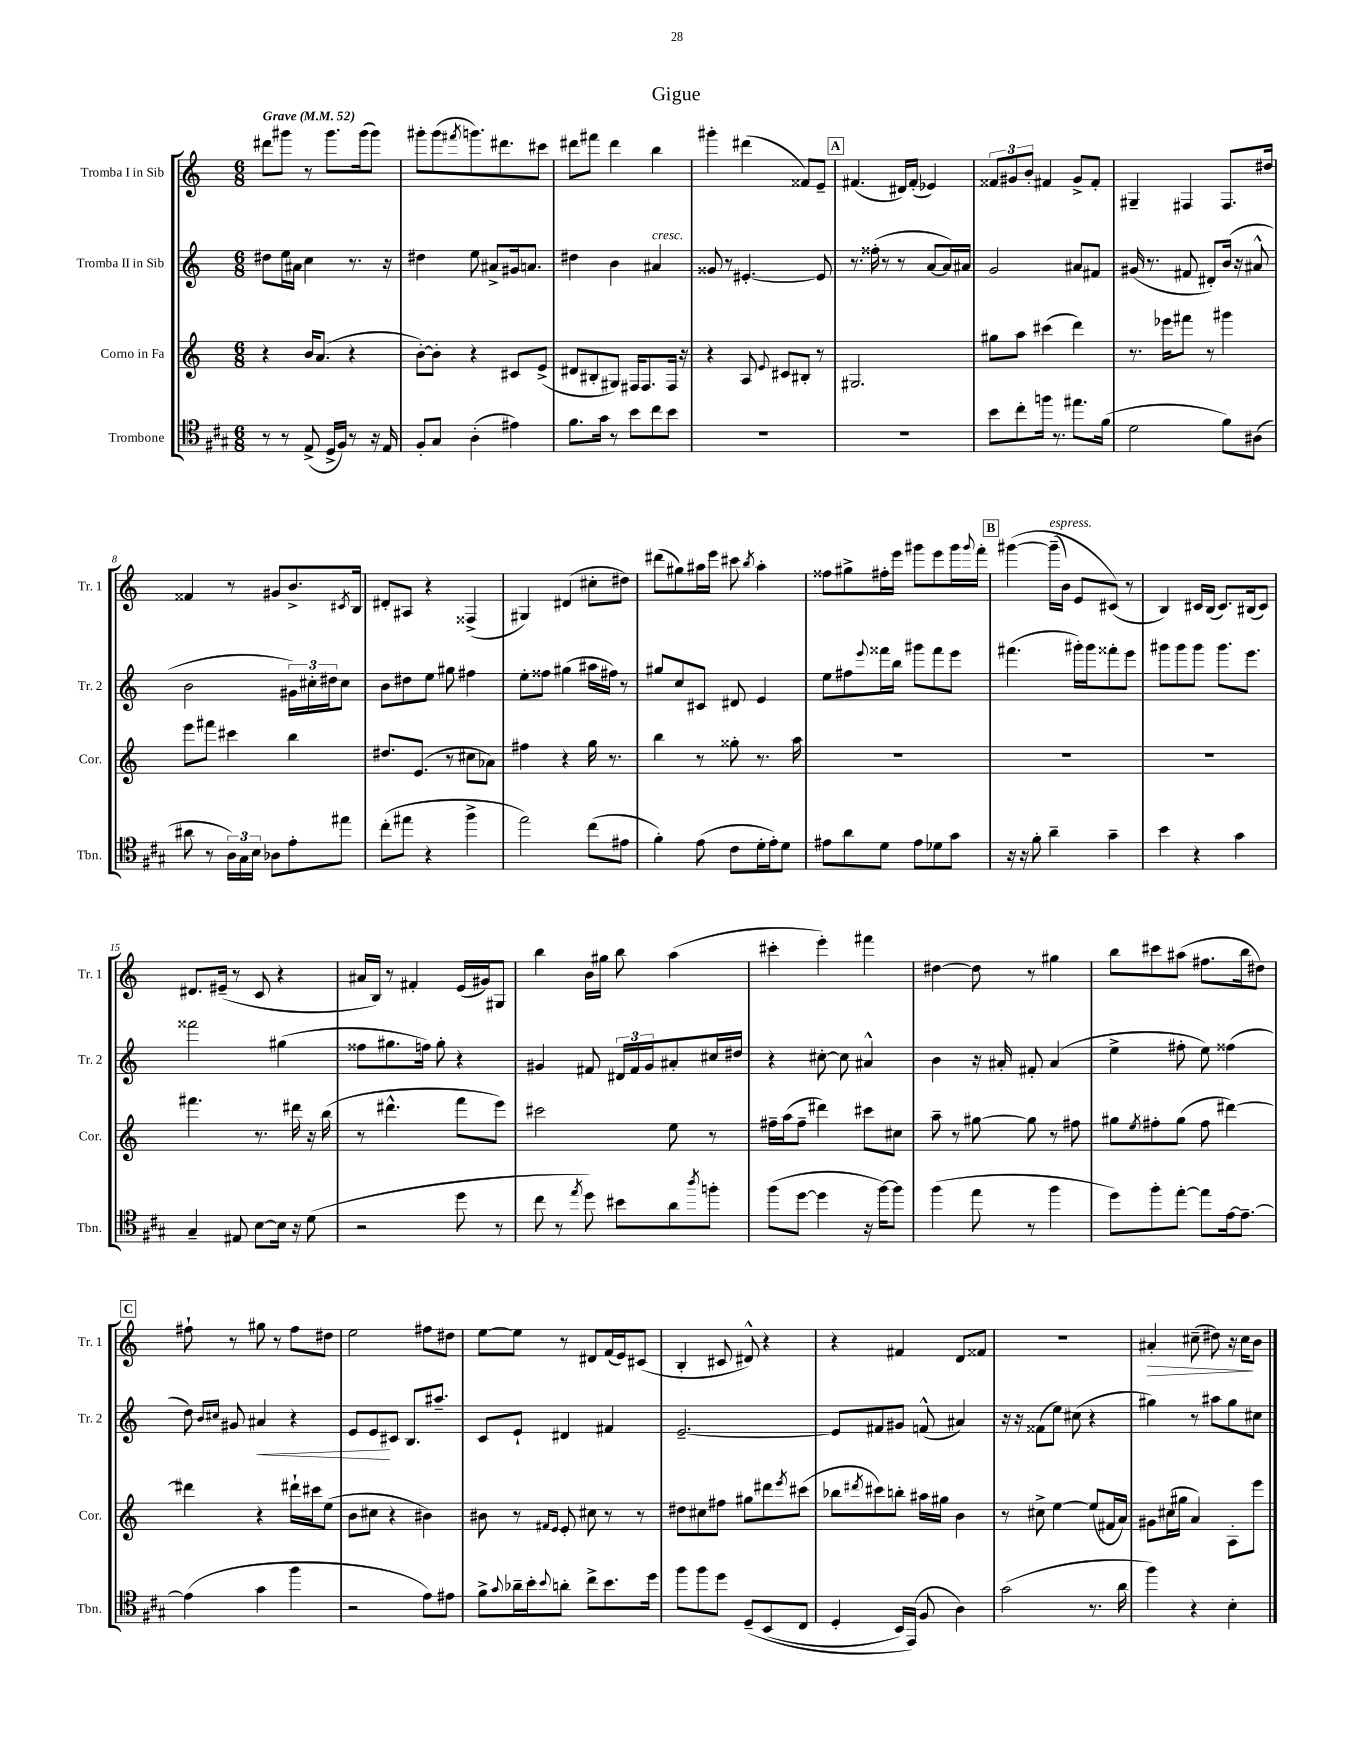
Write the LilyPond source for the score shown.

\header { title = "Gigue" }
<<
\new StaffGroup <<
\new Staff = "s0" \with { instrumentName = "Tromba I in Sib" shortInstrumentName = "Tr. 1" } {
    \clef treble \key c \major \numericTimeSignature \time 6/8 \tempo "Grave" 4 = 52
    dis'''8 gis'''8 r8 gis'''8. gis'''16( gis'''8) |
    gis'''8-. gis'''8( \acciaccatura { fis'''8 } g'''8.) dis'''8. cis'''8 |
    dis'''8 fis'''8 dis'''4 b''4 |
    gis'''4-. dis'''4( fisis'8) e'8-- |
    \mark \markup { \box "A" } fis'4.( dis'16) fis'16-.( ees'4) |
    \tuplet 3/2 { fisis'8 gis'8 b'8-. } fis'4 gis'8-> fis'8-. |
    gis4-- fis4 fis8. dis''16 |
    fisis'4 r8 gis'8 b'8.-> \acciaccatura { cis'8 } b16 |
    dis'8-. ais8 r4 fisis4->( |
    gis4) dis'4( cis''8-. dis''8) |
    dis'''8( gis''8) ais''16 e'''16 cis'''8 \acciaccatura { b''8 } ais''4-. |
    fisis''8 gis''8-> fis''16-. e'''16 gis'''8 e'''8 gis'''16 \appoggiatura { gis'''8 } f'''16-. |
    \mark \markup { \box "B" } gis'''4~\( gis'''16--^\markup { \italic "espress." }( b'16) e'8 cis'8(\) r8 |
    b4) cis'16 b16( cis'8.) bis16( cis'8) |
    dis'8. eis'16--( r8 c'8 r4 |
    ais'16 b16) r8 fis'4-. e'16( gis'16) gis8 |
    b''4 b'16 gis''16 b''8 a''4( |
    cis'''4-. e'''4-.) fis'''4 |
    dis''4~ dis''8 r8 gis''4 |
    b''8 cis'''8 ais''8( fis''8. b''16 dis''8) |
    \mark \markup { \box "C" } fis''8-! r8 gis''8 r8 fis''8 dis''8 |
    e''2 fis''8 dis''8 |
    e''8~ e''8 r8 dis'8 f'16( e'16) cis'8( |
    b4-. cis'8 dis'8-^) r4 |
    r4 fis'4 d'8 fisis'8 |
    R2. |
    ais'4-.\> cis''8--( dis''8) r16 cis''16\! b'8 \bar "|." |
}
\new Staff = "s1" \with { instrumentName = "Tromba II in Sib" shortInstrumentName = "Tr. 2" } {
    \clef treble \key c \major \numericTimeSignature \time 6/8
    dis''8 e''16 ais'16 c''4 r8. r16 |
    dis''4 e''8 ais'8-> gis'16 a'8. |
    dis''4 b'4 ais'4^\markup { \italic "cresc." } |
    gisis'8 r8 eis'4.~-. eis'8 |
    \mark \markup { \box "A" } r8. fisis''16-.( r8 r8 a'8~ a'16) ais'16 |
    g'2 ais'8 fis'8 |
    gis'16( r8. fis'8 dis'8-.) b'16( r16 ais'8-^ |
    b'2 \tuplet 3/2 { gis'16) cis''16-. dis''16 } cis''8 |
    b'8 dis''8 e''8 gis''8 fis''4 |
    e''8-. fisis''8 gis''4( ais''16 fis''16) r8 |
    gis''8 c''8 cis'8 dis'8 e'4 |
    e''8 fis''8 \appoggiatura { e'''8 } fisis'''16 b''16 gis'''8 fisis'''8 e'''8 |
    \mark \markup { \box "B" } fis'''4.( gis'''16-.) gis'''16 fisis'''8-. e'''8 |
    gis'''8 gis'''8 gis'''8 gis'''8. e'''8. |
    fisis'''2 gis''4( |
    fisis''8 gis''8. f''16) gis''8-. r4 |
    gis'4 fis'8 \tuplet 3/2 { dis'16 fis'16 gis'16 } ais'8-. cis''16 dis''16 |
    r4 cis''8~-. cis''8 ais'4-^ |
    b'4 r16 ais'16-. fis'8-. ais'4( |
    e''4-> fis''8-. e''8) fisis''4( |
    \mark \markup { \box "C" } d''8) \grace { b'16 cis''16 } gis'8 ais'4\< r4 |
    e'8 e'8\! cis'8 b8. ais''8.-- |
    c'8 e'8-! dis'4 fis'4 |
    e'2.~-- |
    e'8 fis'8 gis'8 f'8-^( ais'4) |
    r16 r16 fisis'8( e''8) cis''8( r4 |
    gis''4) r8 ais''8 gis''8 cis''8 \bar "|." |
}
\new Staff = "s2" \with { instrumentName = "Corno in Fa" shortInstrumentName = "Cor." } {
    \clef treble \key c \major \numericTimeSignature \time 6/8
    r4 b'16 a'8.( r4 |
    b'8~-.) b'8-. r4 cis'8 e'8->( |
    dis'8 bis8-. gis8) fis16 fis8. fis16 r16 |
    r4 a8 \appoggiatura { e'8 } cis'8 bis8-. r8 |
    \mark \markup { \box "A" } gis2. |
    gis''8 a''8 cis'''4( d'''4) |
    r8. ees'''16 fis'''8 r8 gis'''4 |
    e'''8 fis'''8 cis'''4 b''4 |
    dis''8. e'8.( r8 cis''8 aes'8) |
    fis''4 r4 g''16 r8. |
    b''4 r8 gisis''8-. r8. a''16 |
    R2. |
    \mark \markup { \box "B" } R2. |
    R2. |
    fis'''4. r8. dis'''16 r16 b''16( |
    r8 dis'''4.-^ f'''8 e'''8) |
    cis'''2 e''8 r8 |
    fis''16-- a''16( fis''8-- dis'''4) cis'''8 cis''8 |
    a''8-- r8 gis''8~ gis''8 r8 fis''8 |
    gis''8 \acciaccatura { e''8 } fis''8-. gis''8( fis''8 dis'''4~) |
    \mark \markup { \box "C" } dis'''4 r4 dis'''16-! cis'''16 e''8( |
    b'8 cis''8 r4 bis'4) |
    bis'8 r8 \grace { fis'16 e'16 } e'8-. cis''8 r8 r8 |
    dis''8 cis''8 fis''8 gis''8 dis'''8 \acciaccatura { e'''8 } cis'''8( |
    bes''8 \acciaccatura { dis'''8 } cis'''8) b''8-. ais''16 gis''16 b'4 |
    r8 cis''8-> e''4~ e''8( fis'16 a'16) |
    gis'8 cis''16( gis''16 a'4) a8-. e'''8 \bar "|." |
}
\new Staff = "s3" \with { instrumentName = "Trombone" shortInstrumentName = "Tbn." } {
    \clef tenor \key a \major \numericTimeSignature \time 6/8
    r8 r8 e8->( d16-> fis16) r8 r16 e16 |
    fis8-. gis8 a4-.( eis'4) |
    fis'8. gis'16 r8 b'8 cis''8 b'8 |
    R2. |
    \mark \markup { \box "A" } R2. |
    b'8 cis''8-. f''16 r8. eis''8. fis'16( |
    d'2 fis'8) ais8( |
    ais'8 r8 \tuplet 3/2 { a16) gis16 b16 } aes8 e'8-. eis''8 |
    cis''8-.( eis''8 r4 fis''4-> |
    e''2) cis''8( eis'8 |
    fis'4-.) e'8( cis'8 d'16-. e'16-.) d'8 |
    eis'8 a'8 d'8 eis'8 des'8 gis'8 |
    \mark \markup { \box "B" } r16 r16 fis'8-. a'4-- gis'4-- |
    b'4 r4 gis'4 |
    gis4-- eis8 b8~ b16 r16 d'8( |
    r2 d''8 r8 |
    cis''8 r8 \acciaccatura { e''8 } d''8) bis'8 a'8 \acciaccatura { a''8 } f''8-. |
    fis''8( d''8~ d''4 r16 fis''16~) fis''8 |
    fis''4( e''8 r8 fis''4 |
    d''8) fis''8-. e''8~-. e''8 e'16~ e'8.~-- |
    \mark \markup { \box "C" } e'4( gis'4 fis''4 |
    r2 e'8) eis'8 |
    fis'8-> \appoggiatura { gis'8 } aes'16-- b'16-. \appoggiatura { b'8 } a'8-. cis''8-> b'8. d''16 |
    fis''8 fis''8 d''8 d8--\( b,8( cis8 |
    d4-. b,16) e,16(\) fis8 a4) |
    gis'2( r8. a'16 |
    fis''4) r4 b4-. \bar "|." |
}
>>
>>
